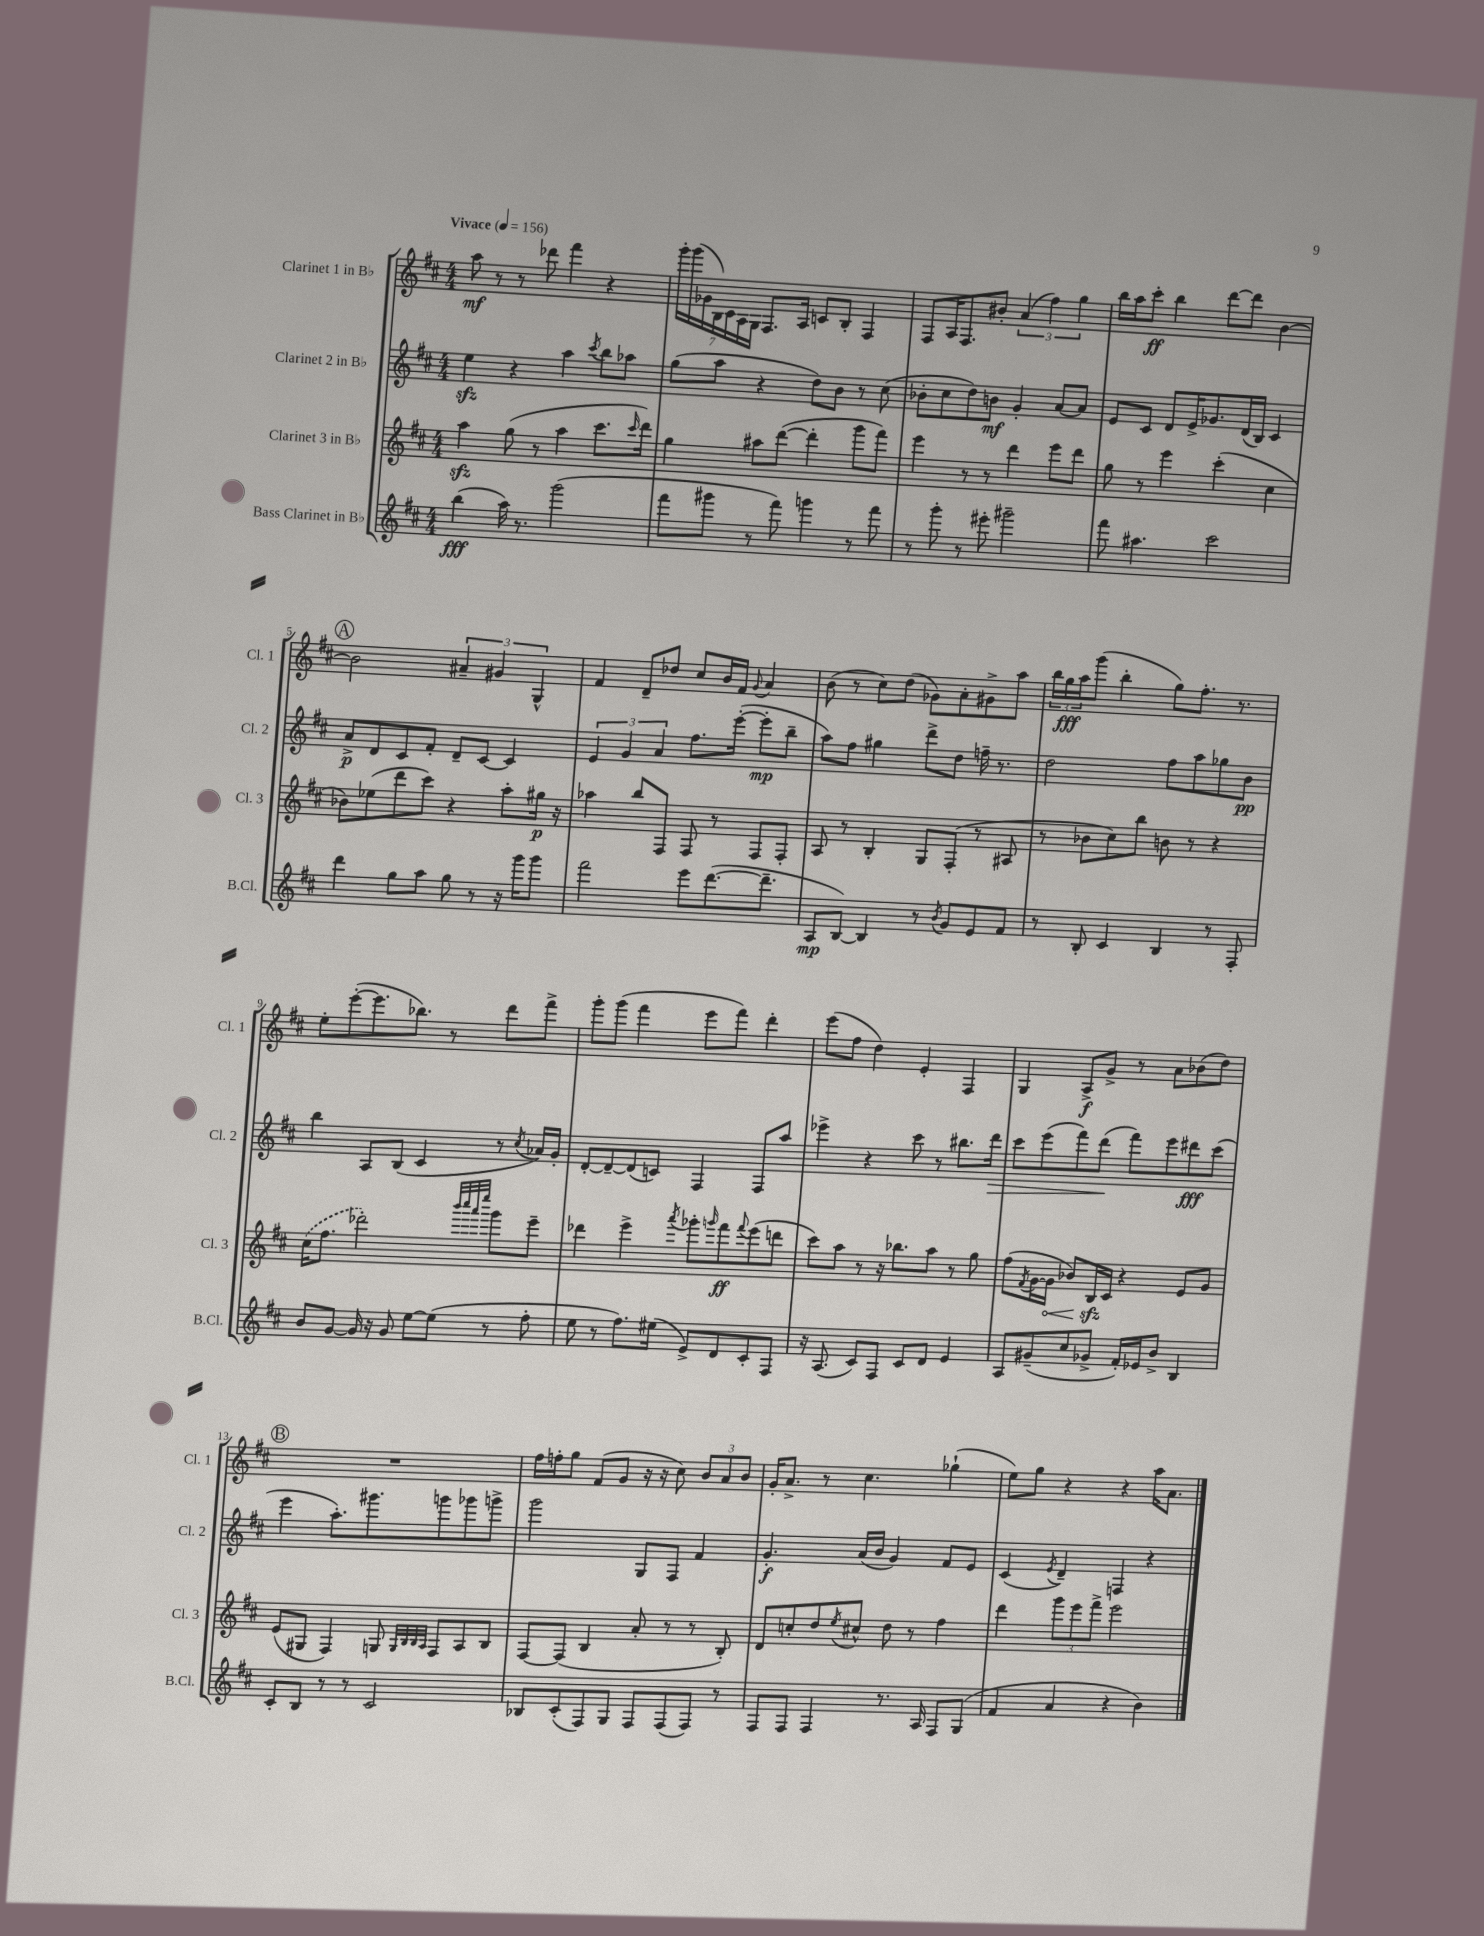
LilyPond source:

<<
\new StaffGroup <<
\new Staff = "s0" \with { instrumentName = "Clarinet 1 in Bb" shortInstrumentName = "Cl. 1" } {
    \clef treble \key d \major \numericTimeSignature \time 4/4 \tempo "Vivace" 4 = 156
    a''8\mf r8 r8 des'''8 fis'''4 r4 |
    \tuplet 7/4 { g'''16-. g'''16( ges'16 b16) cis'16 a16 g16 } fis8. a16 c'8 b8-. fis4 |
    fis8 a16 fis8. bis'8-. \tuplet 3/2 { a'4( fis''4) g''4 } |
    b''16 a''16 cis'''8-.\ff b''4 d'''8~ d'''8 b'4~ |
    \mark \markup { \circle "A" } b'2 \tuplet 3/2 { ais'4-- gis'4 g4-^ } |
    fis'4 d'8-- des''8 cis''8 b'16 fis'16 \appoggiatura { g'8 } a'4 |
    b'8( r8 cis''8) d''8( ges'8) a'8-. gis'8-> a''8 |
    \tuplet 3/2 { b''16 g''16\fff a''16 } g'''8( b''4-. g''8) fis''8.-. r8. |
    e''8-. e'''8~-.( e'''8. bes''8.) r8 d'''8 fis'''8-> |
    g'''8-. g'''8( fis'''4 e'''8 fis'''8) d'''4-. |
    e'''8( fis''8 d''4) e'4-. fis4 |
    g4 a8->\f g'8-> r8 a'8 bes'8( d''8) |
    \mark \markup { \circle "B" } R1 |
    fis''16 f''16-. g''8 fis'8( g'8 r16 r16 cis''8) \tuplet 3/2 { b'8 a'8 b'8 } |
    g'16-. a'8.-> r8 cis''4. ges''4-!( |
    e''8) g''8 r4 r4 a''16 a'8. \bar "|." |
}
\new Staff = "s1" \with { instrumentName = "Clarinet 2 in Bb" shortInstrumentName = "Cl. 2" } {
    \clef treble \key d \major \numericTimeSignature \time 4/4
    e''4\sfz r4 a''4 \acciaccatura { cis'''8 } b''8 aes''8 |
    g''8( a''8 r4 d''8) b'8 r8 cis''8( |
    bes'8-. cis''8 d''8) b'8\mf g'4-. a'8~ a'8 |
    e'8 cis'8 d'8 e'16-> ges'8. d'16( b16) cis'4 |
    \mark \markup { \circle "A" } a'8->\p d'8 cis'8 fis'8-. d'8-- cis'8~ cis'4 |
    \tuplet 3/2 { e'4 g'4 a'4 } fis''8. e'''16~-.( e'''8-.\mp b''8-- |
    a''8) fis''8 gis''4 d'''8-> d''8 f''16-- r8. |
    d''2 fis''8 a''8 ges''8 b'8\pp |
    b''4 a8 b8( cis'4 r8 \acciaccatura { cis''8 } aes'16) g'16-. |
    d'8~-. d'8~-- d'8( c'8) fis4 fis8 a''8 |
    ees'''4-> r4 cis'''8 r8 bis''8. d'''16\> |
    cis'''8 e'''8( fis'''8) d'''8\!( fis'''8) e'''8 dis'''8\fff cis'''8( |
    \mark \markup { \circle "B" } e'''4 a''8.-.) gis'''8. g'''8 ges'''8 g'''8-> |
    g'''2 g8 fis8 fis'4 |
    g'4.-.\f a'16( b'16 g'4) fis'8 e'8 |
    cis'4( \acciaccatura { e'8 } d'4--) f4 r4 \bar "|." |
}
\new Staff = "s2" \with { instrumentName = "Clarinet 3 in Bb" shortInstrumentName = "Cl. 3" } {
    \clef treble \key d \major \numericTimeSignature \time 4/4
    a''4\sfz g''8( r8 a''4 cis'''8. \grace { cis'''16 } d'''16) |
    g''4 ais''8 d'''8~( d'''4-. g'''8 fis'''8) |
    e'''4 r8 r8 d'''4 e'''8 d'''8 |
    g''8 r8 e'''4 cis'''4-.( cis''4 |
    \mark \markup { \circle "A" } bes'8) ees''8( d'''8 cis'''8) r4 a''8-. gis''16\p r16 |
    aes''4 b''8 fis8 fis8 r8 fis8 fis8-. |
    a8 r8 b4-. g8 fis8-.( r8 ais8 |
    r8 bes'8 cis''8) b''8 b'8 r8 r4 |
    \once \slurDashed cis''16( fis''8. des'''2-.) \grace { b'''32 cis''''32 a'''32 e''''32 } g'''8 e'''8-- |
    des'''4 e'''4-> \acciaccatura { a'''8 } ges'''8-. \grace { g'''16 } fis'''8\ff \appoggiatura { fis'''8 } e'''8( d'''8 |
    cis'''8) a''8 r8 r16 bes''8. a''8 r8 g''8 |
    fis''8( \acciaccatura { fis'8 } g'16~ \once \override Hairpin.circled-tip = ##t g'16\< bes'8) b16\sfz\! cis'16 r4 e'8 g'8 |
    \mark \markup { \circle "B" } e'8( gis8 fis4) g8 \grace { g32 b32 b32 a32 } fis8 a8 b8 |
    fis8~ fis8( b4 a'8-. r8 r8 b8-.) |
    d'8 c''8-. d''8 \acciaccatura { e''8 } cis''8-^ d''8 r8 fis''4 |
    d'''4 \tuplet 3/2 { g'''8 e'''8 fis'''8-> } e'''2 \bar "|." |
}
\new Staff = "s3" \with { instrumentName = "Bass Clarinet in Bb" shortInstrumentName = "B.Cl." } {
    \clef treble \key d \major \numericTimeSignature \time 4/4
    b''4\fff( a''16) r8. g'''2( |
    fis'''8 gis'''8 r8 fis'''8) g'''4 r8 fis'''8 |
    r8 g'''8-. r8 eis'''8-. gis'''2-- |
    fis'''8 ais''4. cis'''2 |
    \mark \markup { \circle "A" } d'''4 g''8 a''8 g''8 r8 r16 g'''16 g'''8 |
    fis'''2 e'''8 d'''8.~( d'''8.-- |
    a8\mp b8~) b4 r8 \acciaccatura { b'8 } g'8 e'8 fis'8 |
    r8 b8-. cis'4 b4 r8 fis8-. |
    b'8 g'8~ g'16 r16 g'8 e''8~ e''8( r8 fis''8-. |
    e''8 r8 fis''8.) eis''16( e'8->) d'8 cis'8-. fis8 |
    r16 a8.( cis'8) fis8 cis'8 d'8 e'4 |
    a8 gis'8--( cis''8 ges'8-> fis'16-.) ees'16 b'8-> b4 |
    \mark \markup { \circle "B" } cis'8-. b8 r8 r8 cis'2 |
    bes8 cis'8-.( fis8) g8 fis8 fis8( fis8) r8 |
    fis8 fis8 fis4 r8. a16 fis8 g8( |
    fis'4 a'4 r4 b'4) \bar "|." |
}
>>
>>
